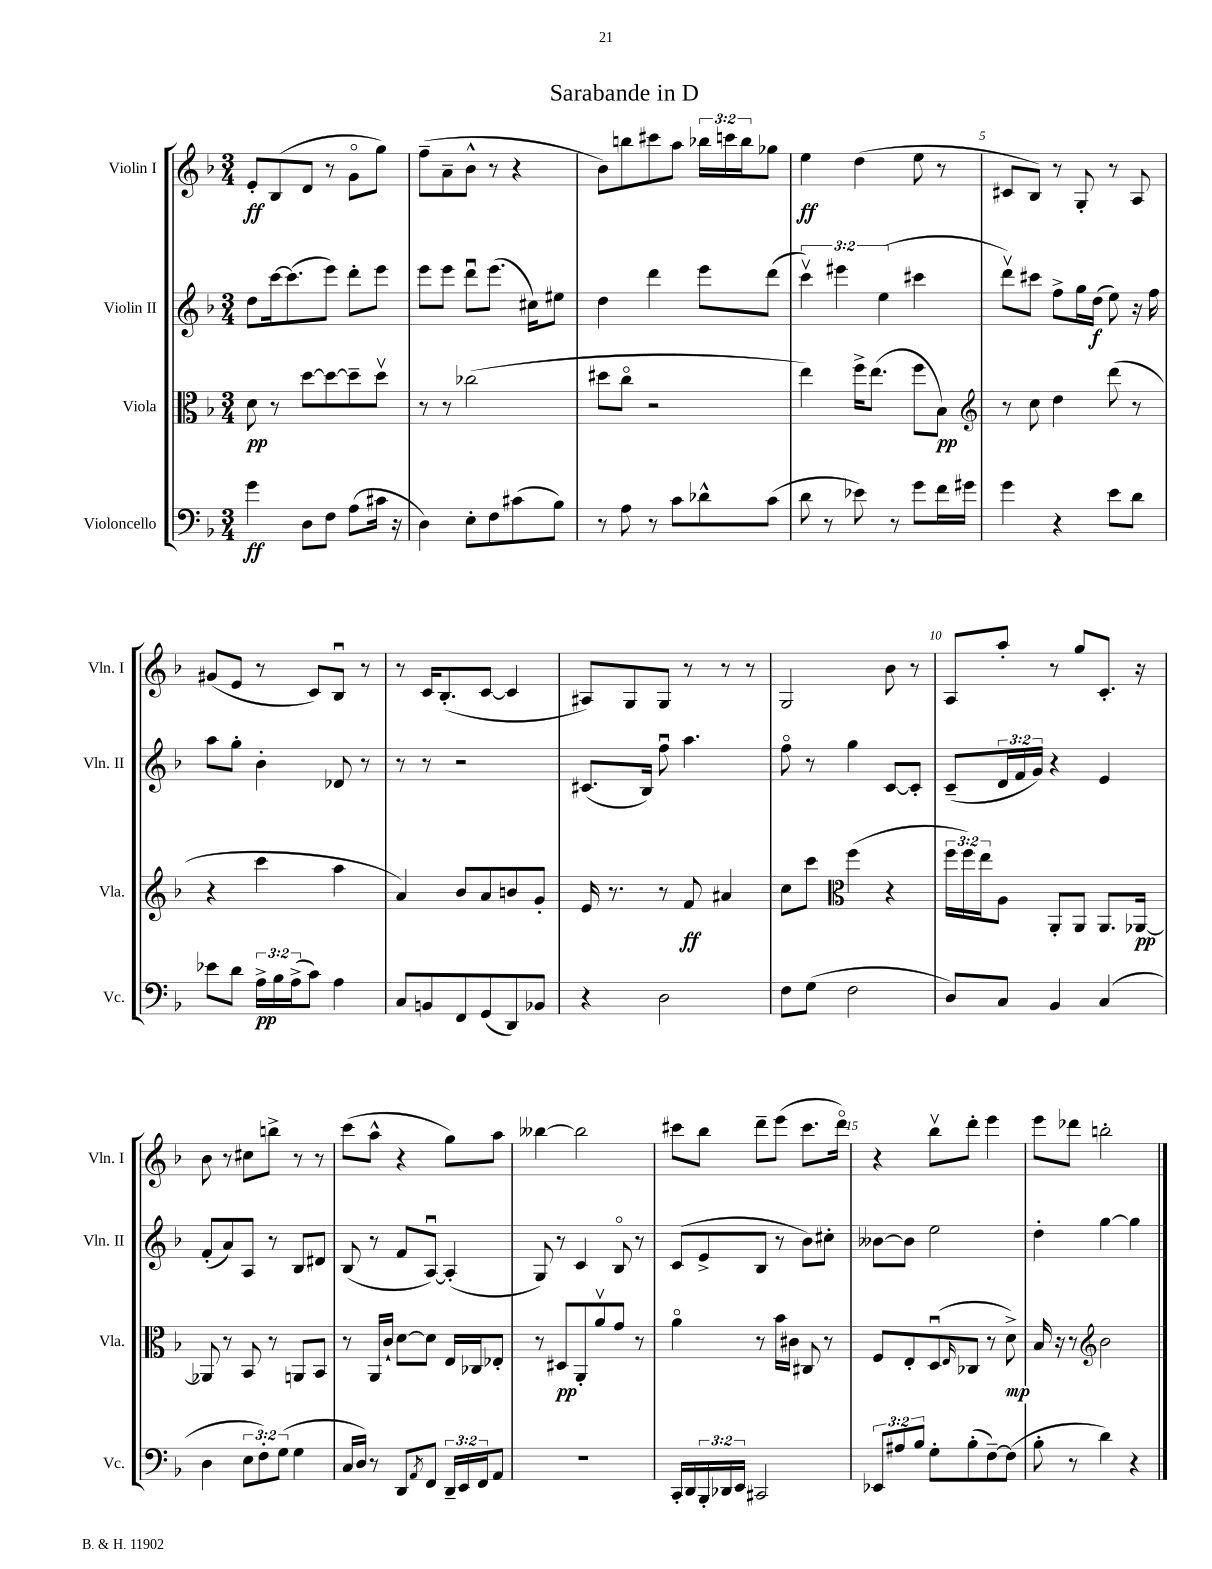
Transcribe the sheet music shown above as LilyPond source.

\header { title = "Sarabande in D" }
<<
\new StaffGroup <<
\new Staff = "s0" \with { instrumentName = "Violin I" shortInstrumentName = "Vln. I" } {
    \clef treble \key f \major \numericTimeSignature \time 3/4 \override Staff.TupletNumber.text = #tuplet-number::calc-fraction-text
    e'8-.\ff bes8( d'8 r8 g'8\flageolet g''8) |
    f''8--( a'8-- bes'8-^ r8 r4 |
    bes'8) b''8 cis'''8 a''8 \tuplet 3/2 { bes''16 c'''16 bes''16 } ges''8 |
    e''4\ff d''4( e''8 r8 |
    cis'8 bes8) r8 g8-. r8 a8 |
    gis'8( e'8 r8 c'8) bes8\downbow r8 |
    r8 c'16 bes8.-.( c'8~ c'4 |
    ais8) g8 g8 r8 r8 r8 |
    g2 bes'8 r8 |
    a8 a''8-. r8 g''8 c'8.-. r16 |
    bes'8 r8 cis''8 b''8-> r8 r8 |
    c'''8( a''8-^ r4 g''8) a''8 |
    beses''4~ beses''2 |
    cis'''8 bes''8 d'''8-- e'''8( cis'''8. d'''16\flageolet) |
    r4 bes''8\upbow d'''8-. e'''4 |
    e'''8 des'''8 b''2-. \bar "|." |
}
\new Staff = "s1" \with { instrumentName = "Violin II" shortInstrumentName = "Vln. II" } {
    \clef treble \key f \major \numericTimeSignature \time 3/4 \override Staff.TupletNumber.text = #tuplet-number::calc-fraction-text
    d''8 c'''16~ c'''8.( e'''8) d'''8-. e'''8 |
    e'''8 e'''8 d'''8\downbow e'''8.( cis''16) eis''8 |
    d''4 d'''4 e'''8 d'''8( |
    \tuplet 3/2 { c'''4\upbow) eis'''4 e''4( } cis'''4 |
    d'''8\upbow) cis'''8 f''8-> g''16 d''16\f( e''8) r16 f''16 |
    a''8 g''8-. bes'4-. des'8 r8 |
    r8 r8 r2 |
    cis'8.( bes16) f''8\downbow a''4. |
    f''8\flageolet r8 g''4 c'8~ c'8-. |
    c'8--( \tuplet 3/2 { d'16 f'16 g'16) } r4 e'4 |
    f'8-.( a'8) a8 r8 bes8 dis'8 |
    bes8( r8 f'8 a8~\downbow) a4-.( |
    g8) r8 c'4 bes8\flageolet r8 |
    c'8( e'8-> bes8 r8 bes'8) cis''8-. |
    beses'8~ beses'8 e''2 |
    d''4-. g''4~ g''4 \bar "|." |
}
\new Staff = "s2" \with { instrumentName = "Viola" shortInstrumentName = "Vla." } {
    \clef alto \key f \major \numericTimeSignature \time 3/4 \override Staff.TupletNumber.text = #tuplet-number::calc-fraction-text
    d'8\pp r8 d''8~ d''8~ d''8-- d''8\upbow |
    r8 r8 ces''2( |
    dis''8 c''8\flageolet r2 |
    e''4) f''16-> e''8.( f''8 bes8\pp) |
    \clef treble r8 c''8 d''4 d'''8( r8 |
    r4 c'''4 a''4 |
    a'4) bes'8 a'8 b'8 g'8-. |
    e'16 r8. r8 f'8\ff ais'4 |
    c''8 c'''8 \clef alto f''4( r4 |
    \tuplet 3/2 { f''16 f''16) e''16 } a8 a,8-. a,8 a,8. aes,16~\pp |
    aes,8 r8 bes,8 r8 a,8 bes,8 |
    r8 a,16 c'16-! d'8~ d'8 e16 ces16 ees8-. |
    r8 dis8\pp a,8-. a'8\upbow g'8 r8 |
    a'4\flageolet r8 bes'16 cis'16 cis8 r8 |
    f8 e8-. d8\downbow( \grace { e16 } ces8 r8 d'8->\mp) |
    bes16 r16 r8 \clef treble bes'2 \bar "|." |
}
\new Staff = "s3" \with { instrumentName = "Violoncello" shortInstrumentName = "Vc." } {
    \clef bass \key f \major \numericTimeSignature \time 3/4 \override Staff.TupletNumber.text = #tuplet-number::calc-fraction-text
    g'4\ff d8 f8 a8( cis'16 r16 |
    d4) e8-. f8 cis'8( bes8) |
    r8 a8 r8 c'8 des'8-^ c'8( |
    d'8 r8 ees'8) r8 g'8 f'16 gis'16 |
    g'4 r4 e'8 d'8 |
    ees'8 d'8 \tuplet 3/2 { a16->\pp bes16 a16->( } c'8) a4 |
    c8 b,8 f,8 g,8( d,8) bes,8 |
    r4 d2 |
    f8 g8( f2 |
    d8) c8 bes,4 c4( |
    d4 \tuplet 3/2 { e8 f8-.) g8( } g4 |
    c16 d16) r8 d,8 \acciaccatura { a,8 } f,8 \tuplet 3/2 { d,16-- e,16 f,16 } a,8 |
    R2. |
    c,16-. d,16 \tuplet 3/2 { bes,,16-. des,16 e,16 } cis,2 |
    \tuplet 3/2 { ees,8 ais8 bes8 } g8-. bes8-.( f8~--) f8( |
    bes8-. r8 d'4) r4 \bar "|." |
}
>>
>>
\layout { \context { \Score \override BarNumber.break-visibility = ##(#f #t #t) barNumberVisibility = #(every-nth-bar-number-visible 5) } }
